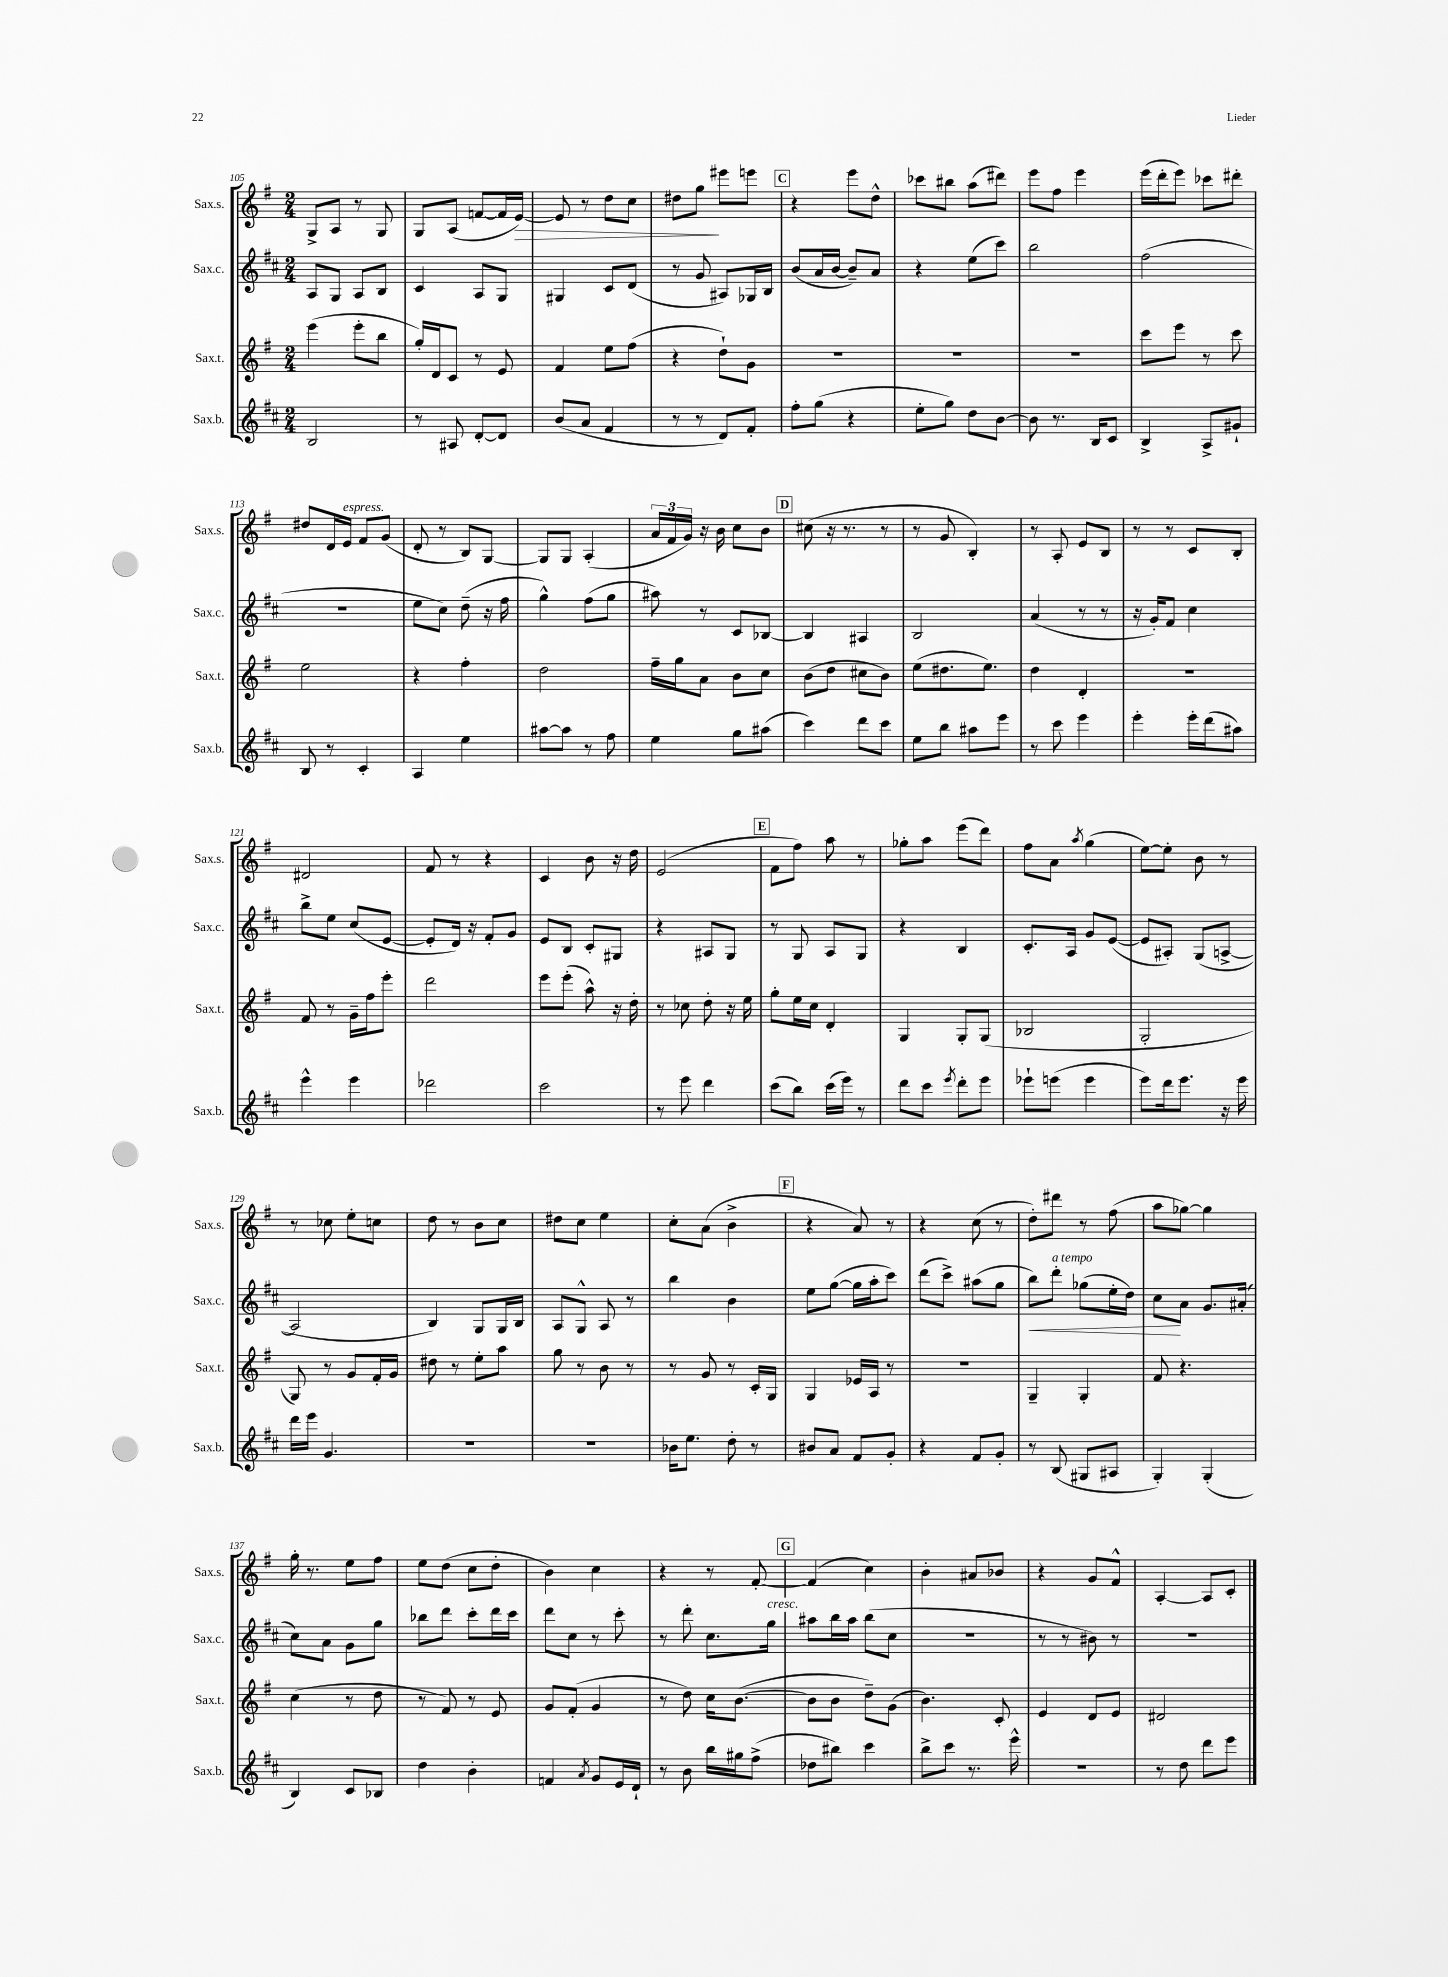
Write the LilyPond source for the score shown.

<<
\new StaffGroup <<
\new Staff = "s0" \with { instrumentName = "Sax.s." shortInstrumentName = "Sax.s." } {
    \clef treble \key g \major \numericTimeSignature \time 2/4
    g8-> a8 r8 g8 |
    g8 a8( f'8~ f'16 e'16~\>) |
    e'8 r8 d''8 c''8 |
    dis''8 g''8\! eis'''8 e'''8 |
    \mark \markup { \box "C" } r4 e'''8 d''8-^ |
    ces'''8 bis''8 a''8( dis'''8) |
    e'''8 fis''8 e'''4 |
    e'''16( d'''16-. e'''8) ces'''8 dis'''8-. |
    dis''8 d'16 e'16^\markup { \italic "espress." } fis'8 g'8( |
    d'8-. r8 b8) g8~ |
    g8 g8 a4-.( |
    \tuplet 3/2 { a'16 fis'16 g'16) } r16 b'16 c''8 b'8 |
    \mark \markup { \box "D" } cis''8( r16 r8. r8 |
    r8 g'8 b4-.) |
    r8 a8-. e'8 b8 |
    r8 r8 c'8 b8-. |
    dis'2 |
    fis'8 r8 r4 |
    c'4 b'8 r16 d''16 |
    e'2( |
    \mark \markup { \box "E" } fis'8 fis''8) a''8 r8 |
    ges''8-. a''8 e'''8( d'''8) |
    fis''8 a'8 \acciaccatura { a''8 } g''4( |
    e''8~) e''8-. b'8 r8 |
    r8 ces''8 e''8-. c''8 |
    d''8 r8 b'8 c''8 |
    dis''8 c''8 e''4 |
    c''8-. a'8( b'4-> |
    \mark \markup { \box "F" } r4 a'8) r8 |
    r4 c''8( r8 |
    d''8-.) dis'''8 r8 fis''8( |
    a''8 ges''8~) ges''4 |
    g''16-. r8. e''8 fis''8 |
    e''8 d''8( c''8 d''8-. |
    b'4) c''4 |
    r4 r8 fis'8~-. |
    \mark \markup { \box "G" } fis'4( c''4) |
    b'4-. ais'8 bes'8 |
    r4 g'8 fis'8-^ |
    a4~-. a8 c'8-. \bar "|." |
}
\new Staff = "s1" \with { instrumentName = "Sax.c." shortInstrumentName = "Sax.c." } {
    \clef treble \key d \major \numericTimeSignature \time 2/4
    a8 g8 a8 b8 |
    cis'4 a8 g8 |
    gis4 cis'8 d'8( |
    r8 g'8 ais8) ges16 b16 |
    \mark \markup { \box "C" } b'8( a'16 b'16~ b'8--) a'8 |
    r4 e''8( cis'''8) |
    b''2 |
    fis''2( |
    R2 |
    e''8 cis''8) d''8--( r16 fis''16 |
    g''4-^) fis''8( g''8 |
    ais''8) r8 cis'8 bes8~ |
    \mark \markup { \box "D" } bes4 ais4 |
    b2 |
    a'4( r8 r8 |
    r16 g'16-.) fis'8 cis''4 |
    b''8-> e''8 cis''8( e'8~ |
    e'8-. d'16) r16 fis'8-. g'8 |
    e'8 b8 cis'8-. gis8 |
    r4 ais8 g8 |
    \mark \markup { \box "E" } r8 g8 a8 g8 |
    r4 b4 |
    cis'8.-. a16 g'8 e'8~( |
    e'8 ais8-.) g8( a8~-> |
    a2 |
    b4) g8 g16 b16 |
    a8 g8-^ a8 r8 |
    b''4 b'4 |
    \mark \markup { \box "F" } e''8 g''8~( g''16 a''16-. cis'''8) |
    d'''8( cis'''8->) ais''8( g''8 |
    b''8\<) d'''8-.^\markup { \italic "a tempo" } ges''8( e''16-. d''16) |
    cis''8\! a'8 g'8. ais'16-.( |
    cis''8) a'8 g'8 g''8 |
    bes''8 d'''8 cis'''8-. d'''16 cis'''16 |
    d'''8 cis''8 r8 cis'''8-. |
    r8 d'''8-. cis''8. g''16^\markup { \italic "cresc." } |
    \mark \markup { \box "G" } ais''8 b''16 ais''16 b''8( cis''8 |
    R2 |
    r8 r8 bis'8) r8 |
    R2 \bar "|." |
}
\new Staff = "s2" \with { instrumentName = "Sax.t." shortInstrumentName = "Sax.t." } {
    \clef treble \key g \major \numericTimeSignature \time 2/4
    e'''4( e'''8-. b''8 |
    g''16-.) d'16 c'8 r8 e'8 |
    fis'4 e''8 fis''8( |
    r4 d''8-!) g'8 |
    \mark \markup { \box "C" } R2 |
    R2 |
    R2 |
    c'''8 e'''8 r8 c'''8 |
    e''2 |
    r4 fis''4-. |
    d''2 |
    fis''16-- g''16 a'8 b'8 c''8 |
    \mark \markup { \box "D" } b'8( d''8 cis''8 b'8) |
    e''8( dis''8. e''8.) |
    d''4 d'4-. |
    R2 |
    fis'8 r8 g'16-- fis''16 e'''8-. |
    d'''2 |
    e'''8 e'''8-.( a''8-^) r16 d''16-. |
    r8 ces''8 d''8-. r16 e''16 |
    \mark \markup { \box "E" } g''8-. e''16 c''16 d'4-. |
    g4 g8-. g8( |
    bes2 |
    g2-. |
    g8) r8 g'8 fis'16-. g'16 |
    dis''8 r8 e''8-. a''8 |
    g''8 r8 b'8 r8 |
    r8 g'8 r8 c'16-. g16 |
    \mark \markup { \box "F" } g4 ees'16 a16 r8 |
    r2 |
    g4-- g4-. |
    fis'8 r4. |
    c''4( r8 d''8 |
    r8 fis'8) r8 e'8 |
    g'8 fis'8-.( g'4 |
    r8 d''8) c''16 b'8.~( |
    \mark \markup { \box "G" } b'8 b'8 d''8--) g'8( |
    b'4.) c'8-. |
    e'4 d'8 e'8 |
    dis'2 \bar "|." |
}
\new Staff = "s3" \with { instrumentName = "Sax.b." shortInstrumentName = "Sax.b." } {
    \clef treble \key d \major \numericTimeSignature \time 2/4
    b2 |
    r8 ais8 d'8~-. d'8 |
    b'8( a'8 fis'4 |
    r8 r8 d'8) fis'8-. |
    \mark \markup { \box "C" } fis''8-. g''8( r4 |
    e''8-. g''8) d''8 b'8~ |
    b'8 r8. b16 cis'8 |
    b4-> a8-> gis'8-! |
    b8 r8 cis'4-. |
    a4 e''4 |
    ais''8~ ais''8 r8 fis''8 |
    e''4 g''8 ais''8( |
    \mark \markup { \box "D" } cis'''4) d'''8 cis'''8 |
    e''8 b''8 ais''8 e'''8 |
    r8 cis'''8 e'''4 |
    e'''4-. e'''16-. d'''16( ais''8) |
    e'''4-^ e'''4 |
    des'''2 |
    cis'''2 |
    r8 e'''8 d'''4 |
    \mark \markup { \box "E" } cis'''8( b''8) cis'''16( e'''16) r8 |
    d'''8 cis'''8 \acciaccatura { e'''8 } d'''8-. e'''8 |
    ees'''8-! e'''8( e'''4 |
    e'''8) d'''16 e'''8. r16 e'''16 |
    d'''16 e'''16 g'4. |
    R2 |
    R2 |
    bes'16 e''8. d''8-. r8 |
    \mark \markup { \box "F" } bis'8 a'8 fis'8 g'8-. |
    r4 fis'8 g'8-. |
    r8 b8( gis8 ais8 |
    g4-.) g4-.( |
    b4) cis'8 bes8 |
    d''4 b'4-. |
    f'4 \acciaccatura { a'8 } g'8 e'16 d'16-! |
    r8 b'8 b''16 gis''16 fis''8->( |
    \mark \markup { \box "G" } des''8 bis''8) cis'''4 |
    b''8-> cis'''8 r8. e'''16-^ |
    R2 |
    r8 d''8 d'''8 e'''8 \bar "|." |
}
>>
>>
\layout { \context { \Score currentBarNumber = #105 } }
